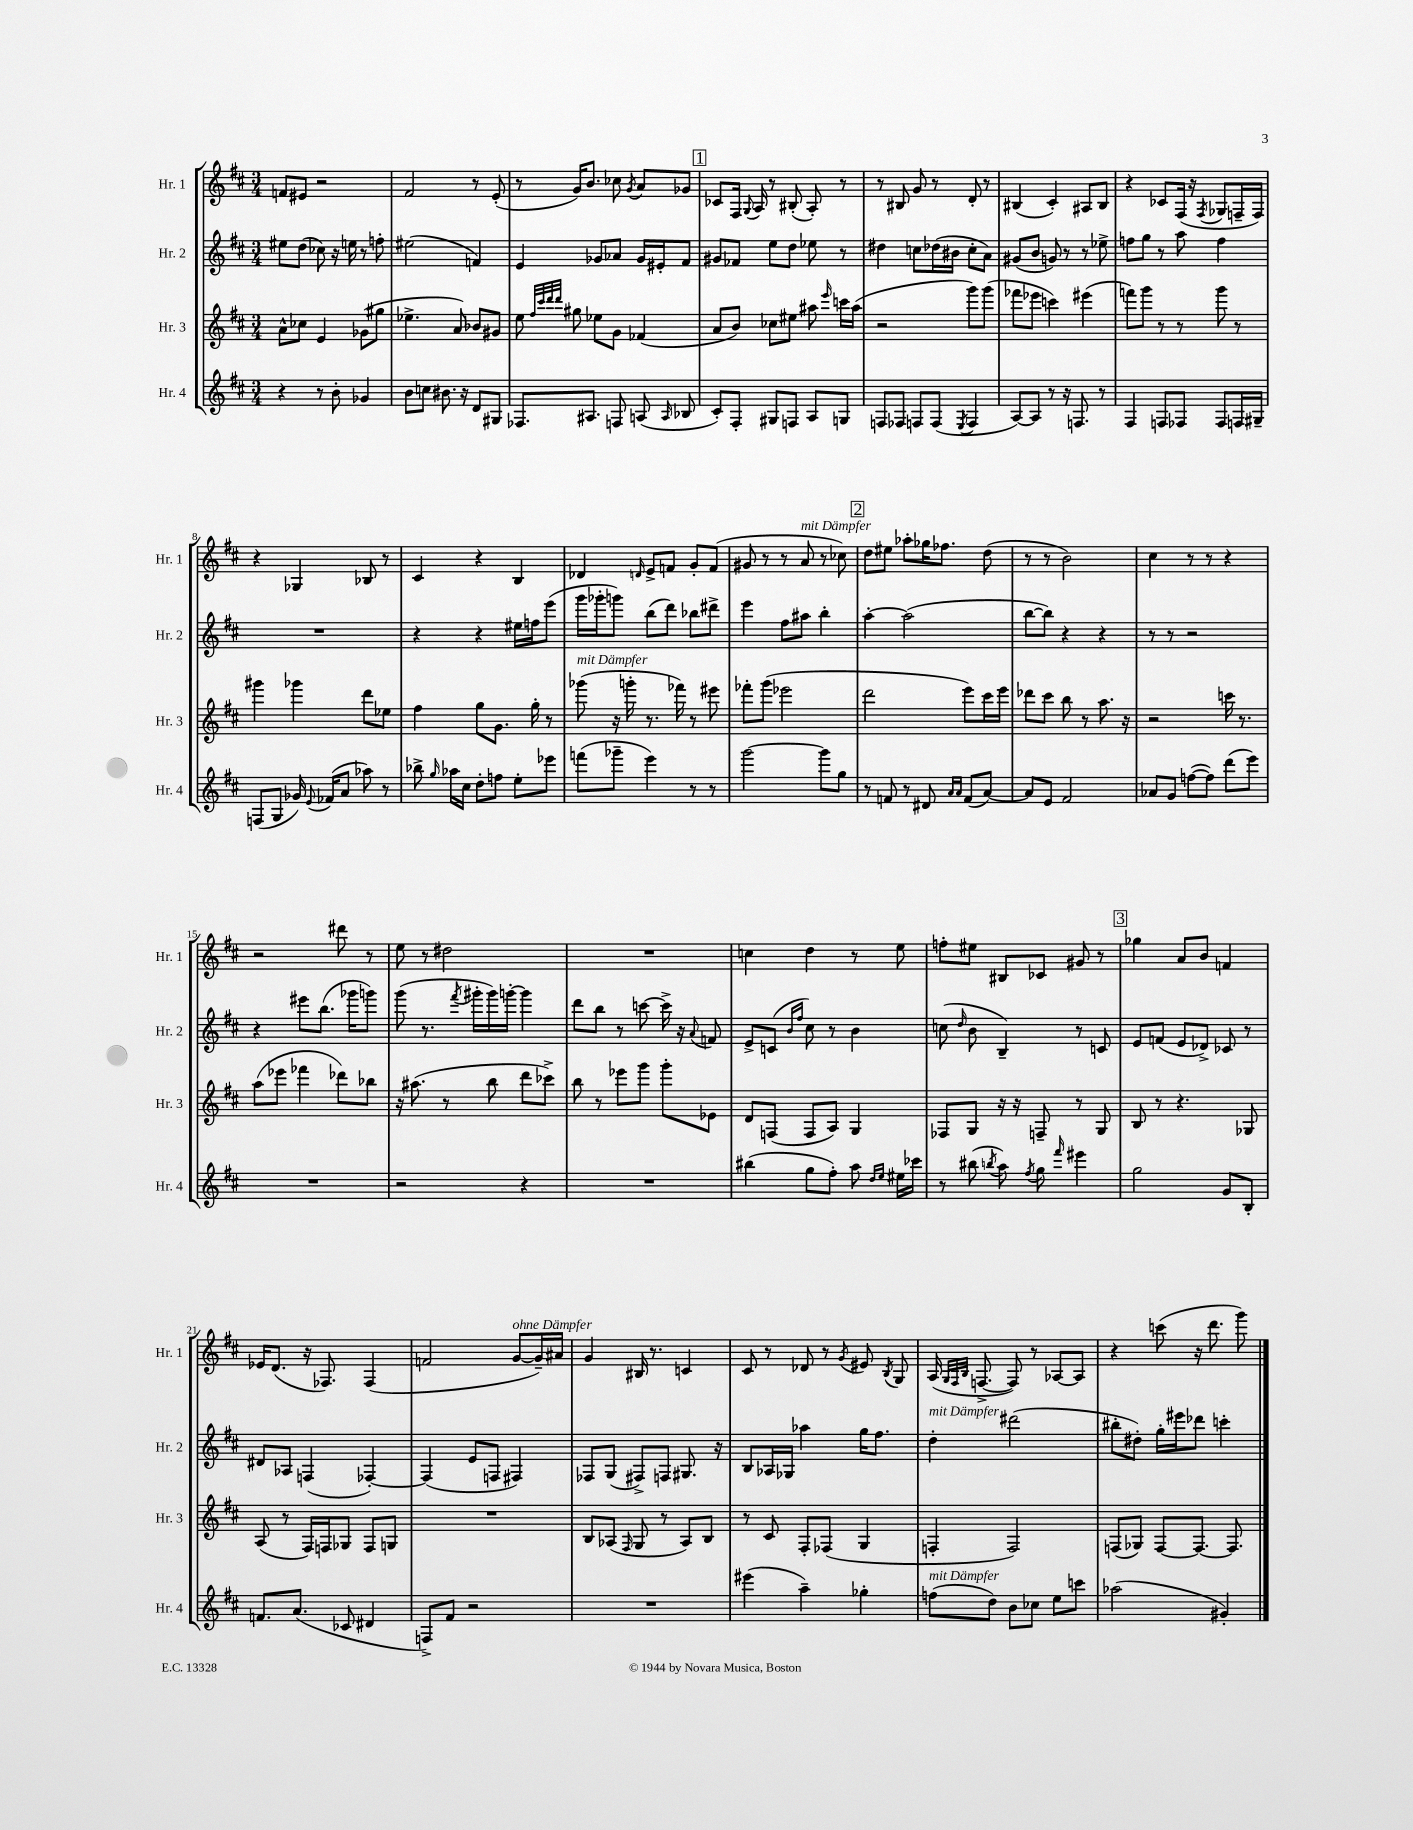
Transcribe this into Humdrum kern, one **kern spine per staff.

**kern	**kern	**kern	**kern
*staff4	*staff3	*staff2	*staff1
*clefG2	*clefG2	*clefG2	*clefG2
*k[f#c#]	*k[f#c#]	*k[f#c#]	*k[f#c#]
*M3/4	*M3/4	*M3/4	*M3/4
4r	8a^^\L	8ee#\L	8f/L
.	8cc-\J	(8dd\J	8e#/J
8r	4e/	8cc-\)	2r
8b'\	.	16r	.
.	.	16ee\	.
4g-/	(8g-\L	8r	.
.	8gg#\J	8ff'\	.
=	=	=	=
8b\L	4.ee-^\	(2ee#\	2f#/
8cc\J	.	.	.
8.b#\	.	.	.
.	8a/)	.	.
16r	.	.	.
8d/L	8b-/L	4f/)	8r
8G#/J	8g#/J	.	(8e'/
=	=	=	=
8.F-/L	8ee\	4e/	8r
.	32qqff#/LLL	.	.
.	32qqccc#/	.	.
.	32qqddd/	.	.
.	32qqddd/JJJ	.	.
.	8gg#\	.	16g/LK)
8.A#/J	.	.	8.b/J
.	8ee-\L	8g-/L	.
8F/	8g\J	8a-/J	8cc-\
.	.	.	8qg/
(8A/	(4f-/	16g-/LL	8a/L
.	.	16e#'/J	.
16qqA/	.	.	.
8B-/	.	8f#/J	8g-/J
=	=	=	=
8c#'/L)	8a/L	8g#/L	8c-/L
8F#'/J	8b/J)	8f-/J	16F#/Jk
.	.	.	8qqG/
.	.	.	16A/
8G#/L	8cc-\L	8ee\L	8r
8F/J	8ee#\J	8dd\J	(8B#'/
8A/L	8aa#\	8ee-\	8A'/)
.	16qqeee/	.	.
8G/J	16ccc\LL	8r	8r
.	(16aa#\JJ	.	.
=	=	=	=
8F/L	2r	4dd#\	8r
8F-/J	.	.	8B#/
8F/L	.	8cc\L	8g/
(8F/J	.	(16dd-\L	8r
.	.	16b#\JJ	.
8qE/	.	.	.
4F/	8ggg\L)	8cc'\L	8d'/
.	(8ggg\J	8a\J)	8r
=	=	=	=
[8A/L)	8fff-\L	(8g#/L	(4B#/
8A/]J	8eee-\J	8b/J	.
8r	4ccc\)	8g/)	4c#'/)
16r	.	8r	.
8.F/	.	.	.
.	(4eee#\	8r	8A#/L
8r	.	8ee-^\	8B#/J
=	=	=	=
4F#/	8fff\L)	8ff\L	4r
.	8ggg\J	8gg\J	.
8F/L	8r	8r	8c-/L
8F-/J	8r	8aa\	(16F#/Jk
.	.	.	16r
.	.	.	8qF#/
8F-/L	8ggg\	4ff\	8G-/L
16F/L	8r	.	16F~/L
16G#~/JJ	.	.	16F/JJ)
=	=	=	=
(8F/L	4ggg#\	2.r	4r
8G/J	.	.	.
16g-/)	4ggg-\	.	4G-/
8qqe/	.	.	.
(16f-/LK	.	.	.
8a/J	.	.	.
8aa-\)	8ddd\L	.	8B-/
8r	8ee-\J	.	8r
=	=	=	=
8bb-^\	4ff#\	4r	4c#/
16qqgg/	.	.	.
16aa-\LL	.	.	.
16cc#\JJ	.	.	.
8dd'\L	8gg\L	4r	4r
8ff\J	8.g\J	.	.
8ee'\L	.	16ee#\LL	4B/
.	16gg'\	16ff\J	.
8eee-\J	8r	(8eee\J	.
=	=	=	=
(8fff\L	(8ggg-\	16ggg\LL	4d-/
.	.	16ggg-'\J	.
8ggg-~\J	16r	8ggg\J)	.
.	16ggg'\	.	.
.	.	.	16qqd/
4eee\)	8.r	(8bb\L	8e^/L
.	.	8ddd\J)	8f/J
.	16fff-\)	.	.
8r	8r	8bb-\L	8g'/L
8r	8eee#\	8ddd#^\J	(8f/J
=	=	=	=
[2ggg\	8fff-'\L	4eee\	8g#/
.	(8ggg\J	.	8r
.	2eee-\	8ff#\L	8r
.	.	8aa#\J	8a/
8ggg\]L	.	4bb'\	8r
8gg\J	.	.	8cc-\)
=	=	=	=
8r	2ddd\	[4aa'\	8dd\L
8f/	.	.	8ee#\J
8r	.	(2aa\]	8aa-'\L
8d#/	.	.	16gg-\K
.	.	.	8.ff-\J
16qqa/LL	.	.	.
16qqa/JJ	.	.	.
(8f/L	8eee\L)	.	.
[8a/J)	16ccc#\L	.	(8dd\
.	16eee\JJ	.	.
=	=	=	=
8a/]L	8ddd-\L	[8bb\L	8r
8e/J	8ccc#\J	8bb\]J)	8r
2f#/	8bb\	4r	2b\)
.	8r	.	.
.	8.aa\	4r	.
.	16r	.	.
=	=	=	=
8a-/L	2r	8r	4cc#\
8g/J	.	8r	.
([8ff\L	.	2r	8r
8ff\]J)	.	.	8r
(8ddd\L	16ccc\	.	4r
.	8.r	.	.
8eee\J)	.	.	.
=	=	=	=
2.r	(8aa\L	4r	2r
.	8eee-\J	.	.
.	4fff-\	8eee#\L	.
.	.	(8.bb\J	.
.	8ddd-\L)	.	8ddd#\
.	.	16ggg-\LK	.
.	8bb-\J	8ggg\J)	8r
=	=	=	=
2r	16r	(8ggg\	8ee\
.	(8.aa#\	.	.
.	.	8.r	8r
.	8r	.	2dd#\
.	.	8qfff#/	.
.	.	16ggg#'\LL	.
.	8bb\	16ggg#\)	.
.	.	[16ggg'\JJ	.
4r	8ddd\L	4ggg\]	.
.	8ccc-^\J)	.	.
=	=	=	=
2.r	8bb\	8ddd\L	2.r
.	8r	8bb\J	.
.	8eee-\L	8r	.
.	8ggg\J	[8ccc\	.
.	8ggg'\L	16ccc^\]	.
.	.	16r	.
.	.	8qqa/	.
.	8e-\J	8f/	.
=	=	=	=
(4bb#\	8d/L	8e^/L	4cc\
.	(8F/J	(8c/J	.
.	.	16qqb/LL	.
.	.	16qqff#/JJ	.
8gg\L	8F/L	8cc#\)	4dd\
8ff#'\J)	8A/J)	8r	.
8aa\	4G/	4b\	8r
16qqdd/LL	.	.	.
16qqee/JJ	.	.	.
16ee#\LL	.	.	8ee\
16ccc-\JJ	.	.	.
=	=	=	=
8r	8F-/L	(8cc\	8ff'\L
.	.	16qqdd/	.
(8bb#\	8G/J	8b\	8ee#\J
8qbb/	.	.	.
8aa\)	16r	4B~/)	8B#/L
.	16r	.	.
8qff#/	.	.	.
8gg\	8F~/	.	8c-/J
16qqfff#/	.	.	.
4eee#\	8r	8r	8g#/
.	8G/	8c/	8r
=	=	=	=
2gg\	8B/	8e/L	4gg-\
.	8r	(8f/J	.
.	4.r	8e/L	8a/L
.	.	8d-^/J)	8b/J
8g/L	.	8c-/	4f/
8B'/J	8G-/	8r	.
=	=	=	=
8.f/L	(8A/	8d#/L	16e-/LK
.	.	.	(8.d/J
.	8r	8A-/J	.
(8.a/J	.	.	.
.	16F#/LL)	(4F/	16r
.	16F/J	.	8.F-/)
8c-/	8G-/J	.	.
4d#/	8F/L	[4F-'/)	(4F-/
.	8G/J	.	.
=	=	=	=
8F^/L)	2.r	(4F-/]	2f/
8f#/J	.	.	.
2r	.	8e/L	.
.	.	8F/J	.
.	.	4F#/)	[8g/L
.	.	.	16g~/]L)
.	.	.	16a#/JJ
=	=	=	=
2.r	8B/L	8F-/L	4g/
.	(8A-/J	(8G/J	.
.	16qqF#/	.	.
.	8G/	8F#^/L)	16B#/
.	.	.	8.r
.	8r	8F/J	.
.	8A-/L)	8.G#/	4c/
.	8B/J	.	.
.	.	16r	.
=	=	=	=
(4eee#\	8r	8B/L	8c#/
.	8c#/	16A-/L	8r
.	.	16G-/JJ	.
4aa~\)	8F#'/L	4aa-\	8d-/
.	(8F-/J	.	8r
.	.	.	8qg/
4gg-'\	4G/	16gg\LK	8e#/
.	.	8.ff#\J	.
.	.	.	8qB/
.	.	.	8G/
=	=	=	=
(8ff\L	4F'/	4dd'\	(16A/
.	.	.	32qqG/LLL
.	.	.	32qqF#/
.	.	.	32qqB/JJJ
.	.	.	[8.F^/
8dd\J)	.	.	.
8b\L	2F/)	(2ddd#\	8F/])
8cc-\J	.	.	8r
8ee\L	.	.	[8A-/L
8ccc\J	.	.	8A-/]J
=	=	=	=
(2aa-\	(8F/L	8bb#'\L	4r
.	8G-/J)	8dd#'\J)	.
.	[8F/L	16gg'\LL	(8ccc\
.	.	16eee#\J	.
.	8.F/_J	8ddd-\J	16r
.	.	.	8.ddd\
4g#'/)	.	4ccc'\	.
.	8.F/]	.	.
.	.	.	8ggg\)
==	==	==	==
*-	*-	*-	*-
